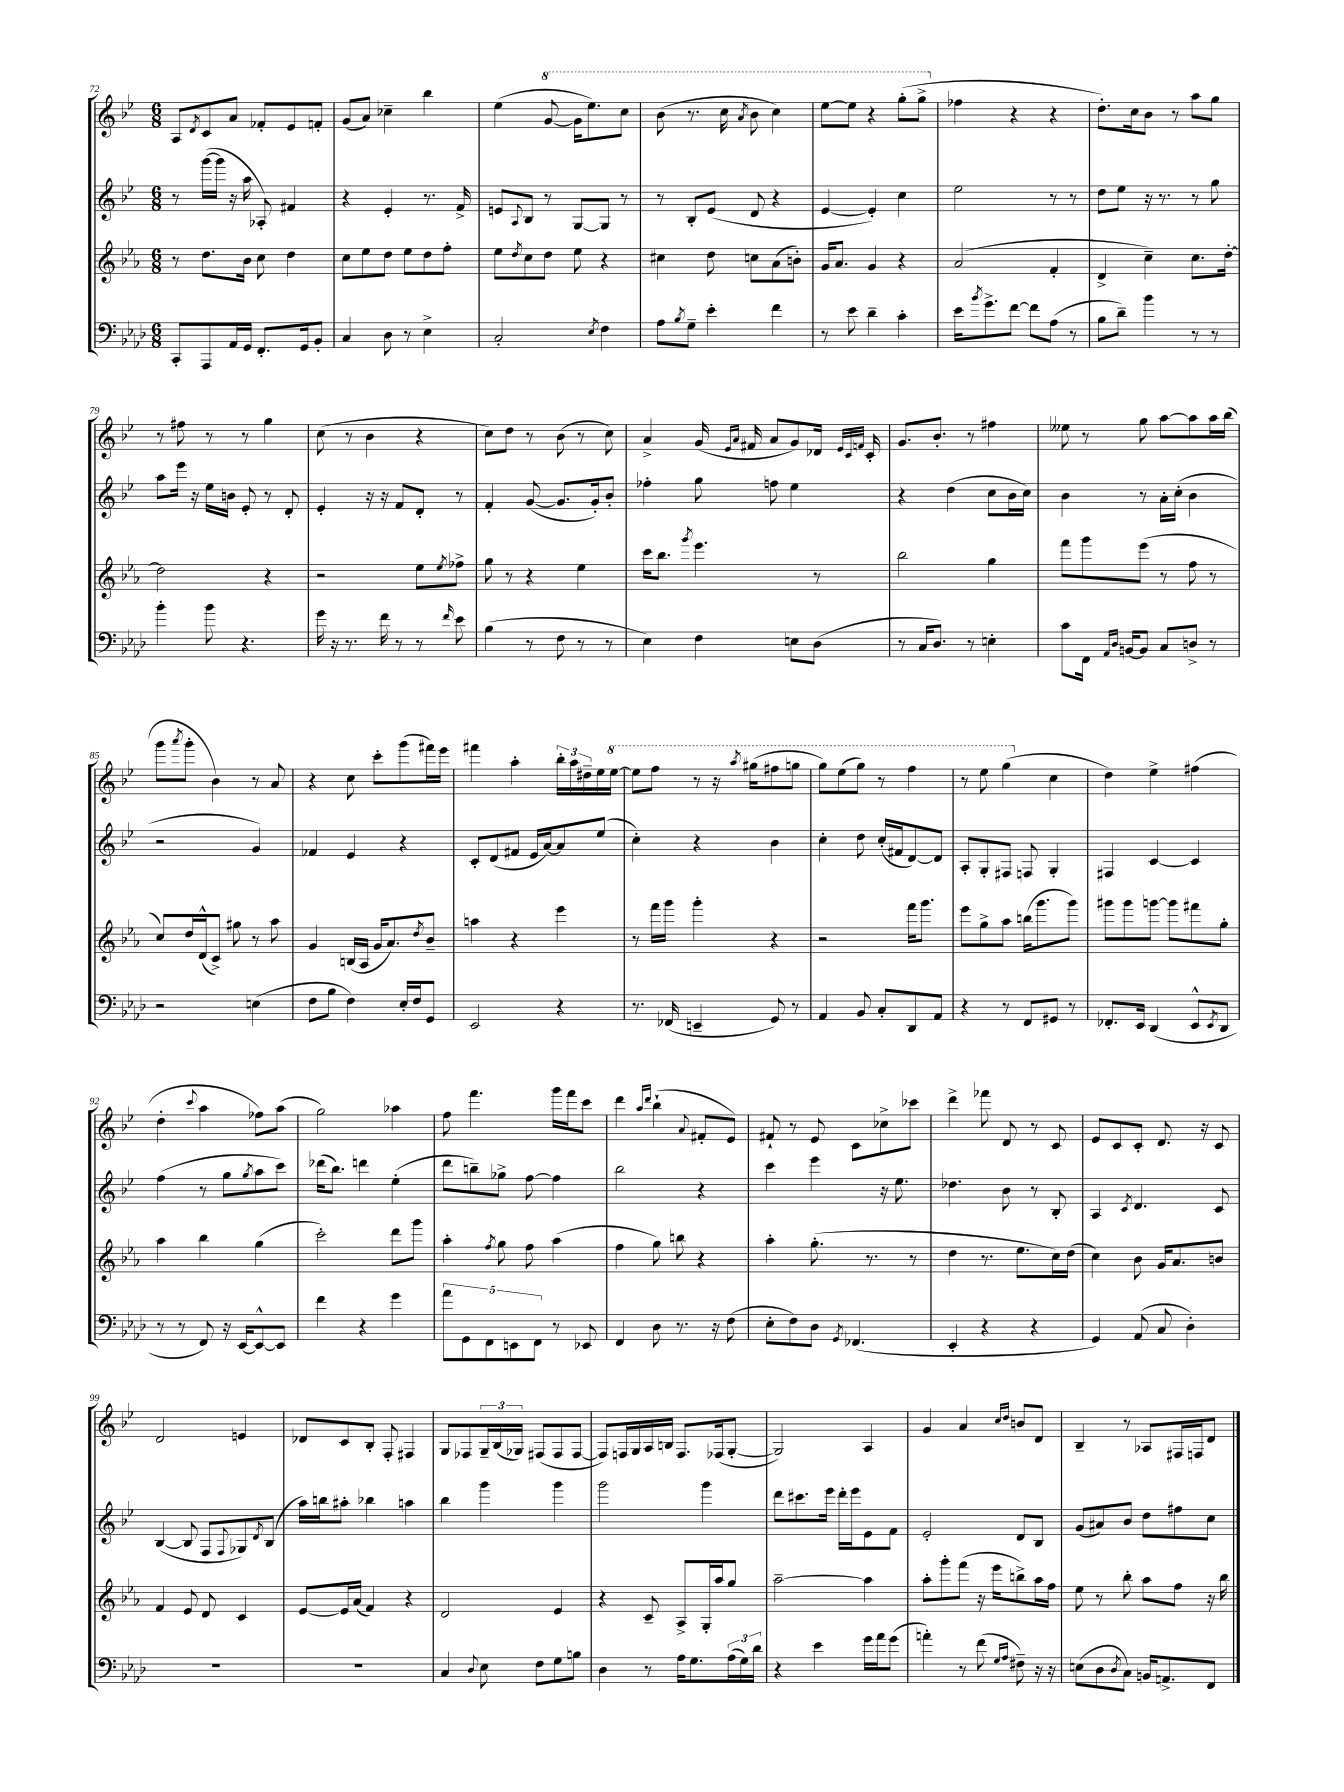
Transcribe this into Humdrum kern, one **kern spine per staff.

**kern	**kern	**kern	**kern
*staff4	*staff3	*staff2	*staff1
*clefF4	*clefG2	*clefG2	*clefG2
*k[b-e-a-d-]	*k[b-e-a-]	*k[b-e-]	*k[b-e-]
*M6/8	*M6/8	*M6/8	*M6/8
8CC'	8r	8r	8A
.	.	.	8qd
8AAA-	8.dd	([16ggg	8c
.	.	16ggg]	.
16AA-	.	16r	8a
16GG	16b-	16aa	.
8.FF'	8cc	8A-')	8f-'
.	4dd	4f#	8e-
16GG	.	.	.
8BB-'	.	.	8f'
=	=	=	=
4C	8cc	4r	(8g
.	8ee-	.	8a)
8D-	8dd	4e-'	4cc-~
8r	8ee-	.	.
4E-^	8dd	8.r	4bb-
.	8ff'	.	.
.	.	16f^	.
=	=	=	=
2C'	8ee-	8e	(4ee-
.	8qdd	8qqA	.
.	8cc	8B-	.
.	8dd	8r	[8gg
.	8ee-	[8G	16gg]
.	.	.	8.eee-)
8qE-	.	.	.
4F	4r	8G]	.
.	.	8r	8ccc
=	=	=	=
8A-	4cc#	8r	(8bb-
8qB-	.	.	.
8G~	.	8B-'	8.r
4e-'	8dd	(8e-	.
.	.	.	16ccc
.	.	.	8qaa
.	8cc	8d	8bb-
4f	(8a-	4r	4ccc)
.	8b')	.	.
=	=	=	=
8r	16g	[4e-	[8eee-
.	8.a-	.	.
8e-	.	.	8eee-]
4d-~	4g	4e-'])	4r
4c'	4r	4cc	(8ggg'
.	.	.	8ggg^
=	=	=	=
16e-	(2a-	2ee-	4ff-
8qb-	.	.	.
8.g^	.	.	.
[8f	.	.	4r
8f]	.	.	.
(8A-	4f'	8r	4r
8r	.	8r	.
=	=	=	=
8B-	4d^	8dd	8.dd')
8d-~)	.	8ee-	.
.	.	.	16cc
4b-	4cc~)	16r	8b-
.	.	8.r	.
.	.	.	8r
8r	8.cc	8r	8aa
8r	.	8gg	8gg
.	[16dd'	.	.
=	=	=	=
4b-'	2dd]	8aa	8r
.	.	16eee-	8ff#
.	.	16r	.
8b-	.	16ee-	8r
.	.	16b	.
4.r	.	8e-'	8r
.	4r	8r	4gg
.	.	8d'	.
=	=	=	=
16g	2r	4e-'	(8cc
16r	.	.	.
8.r	.	.	8r
.	.	16r	4b-
16f	.	16r	.
8r	.	8f	.
8r	8ee-	8d'	4r
16qqf	8qee-	.	.
8e-	8ff-^	8r	.
=	=	=	=
(4B-	8gg	4f'	8cc)
.	8r	.	8dd
8r	4r	([8g	8r
8F	.	8.g]	(8b-
8r	4ee-	.	8r
.	.	16g')	.
8r	.	8b-'	8cc)
=	=	=	=
4E-)	16ccc	4ff-'	4a^
.	8.bb-	.	.
.	8qggg	.	.
4F	4.eee-	8gg	(16g
.	.	.	16qqe-
.	.	.	16qqa
.	.	.	16f#
.	.	8ff	8a
8E	.	4ee-	8g)
(8D-	8r	.	16d-
.	.	.	32qqe-
.	.	.	32qqc
.	.	.	32qqf
.	.	.	16c'
=	=	=	=
8r	2bb-	4r	8.g
16C	.	.	.
8.D-)	.	.	8.b-'
.	.	(4dd	.
8r	.	.	8r
4E'	4gg	8cc	4ff#
.	.	16b-	.
.	.	16cc)	.
=	=	=	=
8c	8fff	4b-	8ee--
16FF	8ggg	.	8r
16qqAA-	.	.	.
16qqD-	.	.	.
[16BB	.	.	.
8BB]	(8eee-	8r	8gg
8C	8r	16a'	[8aa
.	.	(16cc'	.
8D^	8ff	4b-	8aa]
8r	8r	.	16aa
.	.	.	(16bb-
=	=	=	=
2r	8cc)	2r	8ggg
.	.	.	8qaaa
.	16dd	.	8ggg'
.	(16d^^	.	.
.	8c^)	.	4b-)
.	8gg#	.	.
(4E	8r	4g)	8r
.	8aa-	.	8a
=	=	=	=
8F	4g	4f-	4r
8B-	.	.	.
4F)	(16B	4e-	8cc
.	16A-	.	.
.	16g	.	8ccc'
.	8.a-)	.	.
16E-'	.	4r	(8ggg
16F	.	.	.
.	8qdd	.	.
8GG	8b-~	.	16fff#)
.	.	.	16eee-
=	=	=	=
2EE-	4aa	8c'	4fff#
.	.	(8d	.
.	4r	8f#	4aa'
.	.	16e-	.
.	.	[16a)	.
4r	4eee-	8a]	24bb-'
.	.	.	24aa
.	.	.	24dd#~
.	.	(8ee-	16ee-
.	.	.	[16eee-
=	=	=	=
8.r	8r	4cc')	8eee-]
.	16fff	.	8fff
(16FF-	16ggg	.	.
4EE~	4ggg'	4r	8r
.	.	.	16r
.	.	.	8qaaa
.	.	.	(16ggg#
8GG)	4r	4b-	8fff#
8r	.	.	8ggg
=	=	=	=
4AA-	2r	4cc'	8ggg)
.	.	.	(8eee-
8BB-	.	8dd	8ggg)
8C'	.	(16cc'	8r
.	.	16f#	.
8DD-	16fff	[8d)	4fff
.	8.ggg	.	.
8AA-	.	8d]	.
=	=	=	=
4r	8eee-	8A'	8r
.	8gg^	8G'	8eee-
8r	8aa-	8F#	(4ggg
8FF	(16bb	8F	.
.	8.ggg	.	.
8GG#	.	4G'	4cc
8r	8ggg)	.	.
=	=	=	=
8.FF-'	8ggg#	4F#	4dd)
.	8ggg#	.	.
16EE-	.	.	.
(4DD-	[8ggg	[4c	4ee-^
.	8ggg]	.	.
8EE-^^	8fff#	4c]	(4ff#
8qEE-	.	.	.
8DD-	8gg'	.	.
=	=	=	=
8r	4aa-	(4ff	4dd'
8r	.	.	.
.	.	.	8qqccc
8FF)	4bb-	8r	4aa
16r	.	8gg	.
[16EE-	.	.	.
.	.	8qgg	.
8EE-^^_	(4gg	8aa	8ff-)
8EE-]	.	8ccc)	(8aa
=	=	=	=
4f	2ccc')	(16ddd-	2gg)
.	.	8.bb-)	.
4r	.	4ddd	.
4g	8ddd	(4ee-'	4aa-
.	8ggg	.	.
=	=	=	=
10a-	4aa-'	8ddd	8ff
10GG	.	.	.
.	.	8bb~)	4.fff
10FF	.	.	.
.	8qff	.	.
.	8gg	8gg-^	.
10EE	.	.	.
.	8ff	[8ff	.
10FF	.	.	.
8r	(4aa-	4ff]	16ggg
.	.	.	16fff
8EE-	.	.	8ccc
=	=	=	=
4FF	4ff	2bb-	4ddd
.	.	.	16qqaa
.	.	.	16qqddd
8D-	8gg)	.	(4bb-`
8.r	8bb	.	.
.	.	.	8qqa
.	4r	4r	8f#'
16r	.	.	.
(8F	.	.	8e-)
=	=	=	=
8E-'	4aa-'	4ccc	8f#`
8F)	.	.	8r
8D-	(8.gg'	4eee-	8e-
8qGG	.	.	.
(4.FF-	.	.	8c
.	8.r	.	.
.	.	16r	8cc-^
.	.	8.ee-	.
.	8r	.	8ccc-
=	=	=	=
4EE-'	4dd	4.dd-	4ddd^
4r	8.r	.	8fff-
.	.	8b-	8d
.	8.ee-	.	.
4r	.	8r	8r
.	16cc)	8B-'	8c
.	(16dd	.	.
=	=	=	=
4GG)	4cc)	4A	8e-
.	.	.	8c
.	.	8qc	.
(8AA-	8b-	4.d	8c'
8C	16g	.	8.d
.	8.a-	.	.
4D-')	.	.	.
.	.	.	16r
.	8b	8c	8c
=	=	=	=
2.r	4f	([4B-	2d
.	8e-	8B-]	.
.	8d	8F	.
.	.	8qqF	.
.	4c	8G-)	4e
.	.	8qd	.
.	.	(8B-	.
=	=	=	=
2.r	[8e-	16aa)	8d-
.	.	16bb	.
.	16e-]	8aa#'	8c
.	(16a-	.	.
.	4f)	4bb-	8B-'
.	.	.	8F'
.	4r	4aa	4F#
=	=	=	=
4C	2d	4bb-	8G
.	.	.	8F-
8qqD-	.	.	.
8E-	.	4ggg	24G~
.	.	.	(24B-
.	.	.	24G-)
8F	.	.	(8F#
8G	4e-	4ggg	8F#
8B	.	.	[8F#
=	=	=	=
4D-	4r	2ggg	8F#])
.	.	.	16F
.	.	.	16G
8r	8c~	.	16A
.	.	.	16B
16A-	8A-^	.	8.F
8.G	.	.	.
.	16G'	4ggg	.
.	16aa-	.	(16F-
(24A-	8gg	.	[8G'
24G)	.	.	.
24d-	.	.	.
=	=	=	=
4r	[2aa-~	8ddd	2G])
.	.	8.ccc#	.
4e-	.	.	.
.	.	16eee-	.
.	.	16ddd'	.
.	.	16eee-	.
16g	4aa-]	8e-	4A
16a-	.	.	.
(8g	.	8f	.
=	=	=	=
4a')	8aa-'	2e-'	4g
.	8ggg'	.	.
8r	(8fff	.	4a
(8f	16r	.	.
.	16eee-	.	.
16qqG	.	.	16qqcc
16qqA-	.	.	16qqdd
8F#~)	8bb^)	8d	8b
16r	16aa-	8B-	8d
16r	16ff	.	.
=	=	=	=
(8E	8ee-	(8g	4B-~
8D-	8r	8a#)	.
8qD-	.	.	.
8C)	8bb-'	8b-	8r
16BB	8aa-	8dd	8A-
8.AA^	.	.	.
.	8ff	8ff#	16F#
.	.	.	16F
8FF	16r	8cc	8d
.	16bb-	.	.
==	==	==	==
*-	*-	*-	*-
